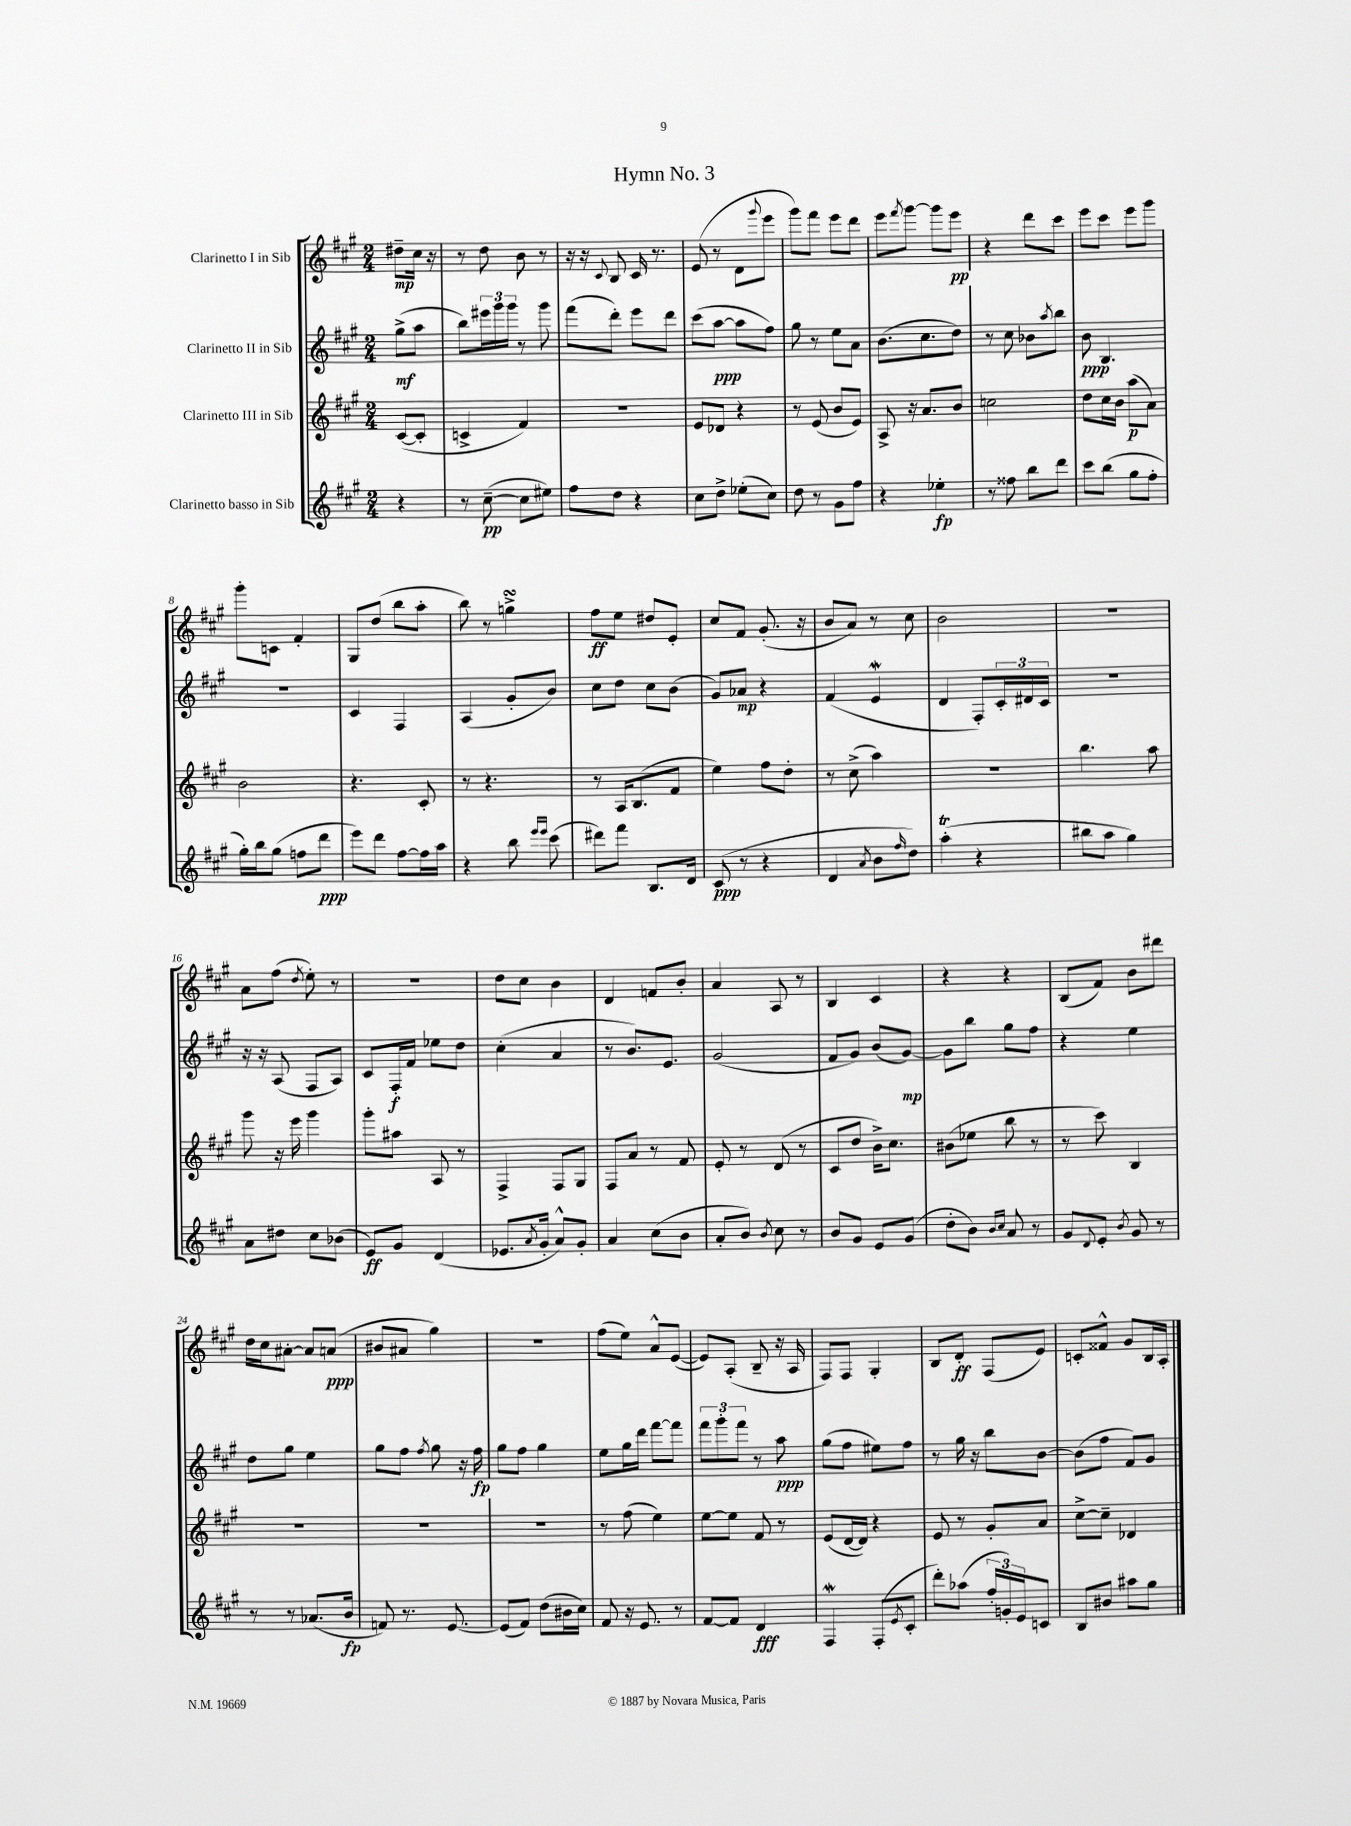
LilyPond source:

\header { title = "Hymn No. 3" }
<<
\new StaffGroup <<
\new Staff = "s0" \with { instrumentName = "Clarinetto I in Sib" } {
    \clef treble \key a \major \numericTimeSignature \time 2/4 \partial 4
    dis''8--\mp cis''16 r16 |
    r8 d''8 b'8 r8 |
    r16 r16 \appoggiatura { cis'8 } b8 cis'16 r8. |
    e'8( r8 d'8 \appoggiatura { gis'''8 } e'''8 |
    gis'''8) fis'''8 e'''8 d'''8 |
    e'''8 \acciaccatura { fis'''8 } gis'''8~ gis'''8 e'''8\pp |
    r4 d'''8 cis'''8 |
    e'''8 cis'''8 e'''8 gis'''8 |
    gis'''8-. c'8 fis'4-. |
    gis8 d''8( b''8 a''8-. |
    b''8) r8 g''4->\turn |
    fis''8\ff e''8 dis''8 e'8-. |
    cis''8 fis'8 gis'8.-.( r16 |
    b'8 a'8) r8 cis''8 |
    b'2 |
    r2 |
    a'8 fis''8( \acciaccatura { d''8 } e''8-.) r8 |
    r2 |
    d''8 cis''8 b'4 |
    d'4 f'8 b'8-. |
    a'4 a8 r8 |
    b4 cis'4 |
    r4 r4 |
    b8( fis'8) b'8 dis'''8 |
    d''16 cis''16 ais'8~-. ais'8 a'8\ppp( |
    bis'8 ais'8 gis''4) |
    R2 |
    fis''8( e''8) a'8-^ e'8~( |
    e'8) a8-.( b8-- r16 a16 |
    fis8) fis8 gis4-. |
    b8 d'8-.\ff fis8( e'8) |
    c'8-. fisis'8-^ gis'8 b16 a16-. \bar "|." |
}
\new Staff = "s1" \with { instrumentName = "Clarinetto II in Sib" } {
    \clef treble \key a \major \numericTimeSignature \time 2/4 \partial 4
    gis''8->\mf( a''8 |
    b''8) \tuplet 3/2 { eis'''16 gis'''16 gis'''16 } r8 gis'''8 |
    fis'''8( d'''8-.) e'''8 d'''8 |
    cis'''8( a''8~\ppp a''8 fis''8) |
    gis''8 r8 e''8 a'8 |
    b'8.( cis''8. d''8) |
    r8 cis''8 bes'8 \acciaccatura { a''8 } b''8 |
    b'8\ppp b4. |
    R2 |
    cis'4 fis4 |
    a4( gis'8-. b'8) |
    cis''8 d''8 cis''8 b'8( |
    gis'8) aes'8\mp r4 |
    fis'4( e'4\mordent |
    d'4 fis8-.) \tuplet 3/2 { cis'16-. dis'16 cis'16 } |
    R2 |
    r16 r16 a8( fis8 a8) |
    cis'8 fis16-.\f fis'16 ees''8 d''8 |
    cis''4-.( a'4 |
    r8 b'8.) e'8. |
    gis'2( |
    fis'8 gis'8) b'8( gis'8~\mp) |
    gis'8 b''8 gis''8 fis''8 |
    r4 e''4 |
    d''8 gis''8 e''4 |
    gis''8 fis''8 \acciaccatura { fis''8 } gis''8 r16 fis''16\fp |
    gis''8 fis''8 gis''4 |
    e''8 gis''16 d'''16 fis'''8~ fis'''8 |
    \tuplet 3/2 { fis'''8 gis'''8-. fis'''8 } r8 a''8\ppp |
    gis''8( fis''8 eis''8) fis''8 |
    r8 gis''16 r16 b''8 b'8~ |
    b'8( fis''8 fis'8) gis'8 \bar "|." |
}
\new Staff = "s2" \with { instrumentName = "Clarinetto III in Sib" } {
    \clef treble \key a \major \numericTimeSignature \time 2/4 \partial 4
    cis'8~( cis'8-. |
    c'4-> fis'4) |
    R2 |
    e'8 des'8 r4 |
    r8 e'8( b'8 e'8) |
    a8-> r16 a'8. b'8 |
    c''2 |
    d''8 cis''16 b'16 a''8\p( a'8) |
    b'2 |
    r4. cis'8-. |
    r8 r4. |
    r8 a16 b8.( fis'8 |
    e''4) fis''8 d''8-. |
    r8 cis''8->( a''4) |
    r2 |
    b''4. a''8 |
    gis'''8 r16 e'''16 gis'''4 |
    gis'''8-. ais''8 a8 r8 |
    fis4-> fis8 gis8 |
    fis8 a'8 r8 fis'8 |
    e'8-. r8 d'8( r8 |
    cis'8 d''8 b'16->) cis''8. |
    bis'8( ees''8 b''8 r8 |
    r8 cis'''8) b4 |
    R2 |
    R2 |
    R2 |
    r8 fis''8( e''4) |
    e''8~ e''8 fis'8 r8 |
    e'8( d'16~ d'16) r4 |
    e'8 r8 gis'8-. a'8 |
    cis''8~-> cis''8-- des'4 \bar "|." |
}
\new Staff = "s3" \with { instrumentName = "Clarinetto basso in Sib" } {
    \clef treble \key a \major \numericTimeSignature \time 2/4 \partial 4
    r4 |
    r8 cis''8~--\pp( cis''8 eis''8) |
    fis''8 d''8 r4 |
    cis''8 d''8-> ees''8-.( cis''8) |
    d''8 r8 gis'8 fis''8 |
    r4 ees''4-.\fp |
    r8 fisis''8 b''8 d'''8 |
    cis'''8 b''8( gis''8 fis''8-. |
    gis''16-.) b''16 gis''8( f''8 d'''8\ppp |
    e'''8) d'''8 fis''8~ fis''16 a''16 |
    r4 b''8 \grace { e'''16 e'''16 } cis'''8( |
    dis'''8) fis'''8 b8. d'16 |
    cis'8\ppp( r8 r4 |
    d'4 \acciaccatura { a'8 } b'8 \grace { fis''16 } d''8) |
    a''4-.\trill( r4 |
    bis''8 a''8 gis''4) |
    a'8 dis''8 cis''8 bes'8( |
    e'8\ff) gis'8 d'4( |
    ees'8. \acciaccatura { a'8 } gis'16-. a'8-^) gis'8-. |
    a'4 cis''8( b'8 |
    a'8-. b'8) \acciaccatura { b'8 } cis''8 r8 |
    b'8 gis'8 e'8 gis'8( |
    d''8-. b'8) \grace { b'16 cis''16 } a'8 r8 |
    gis'8 \appoggiatura { d'8 } e'8-. \acciaccatura { b'8 } gis'8 r8 |
    r8 r8 aes'8.( b'16\fp |
    f'8) r8. e'8.~ |
    e'8( fis'8) d''8( bis'16 cis''16) |
    fis'8 r16 e'8. r8 |
    fis'8~ fis'8 d'4\fff |
    fis4\mordent fis8-.( \acciaccatura { e'8 } cis'8-. |
    d'''8-.) aes''8( \tuplet 3/2 { fis''16-. g'16-.) e'16 } c'8 |
    b8 bis'8 ais''8 gis''8 \bar "|." |
}
>>
>>
